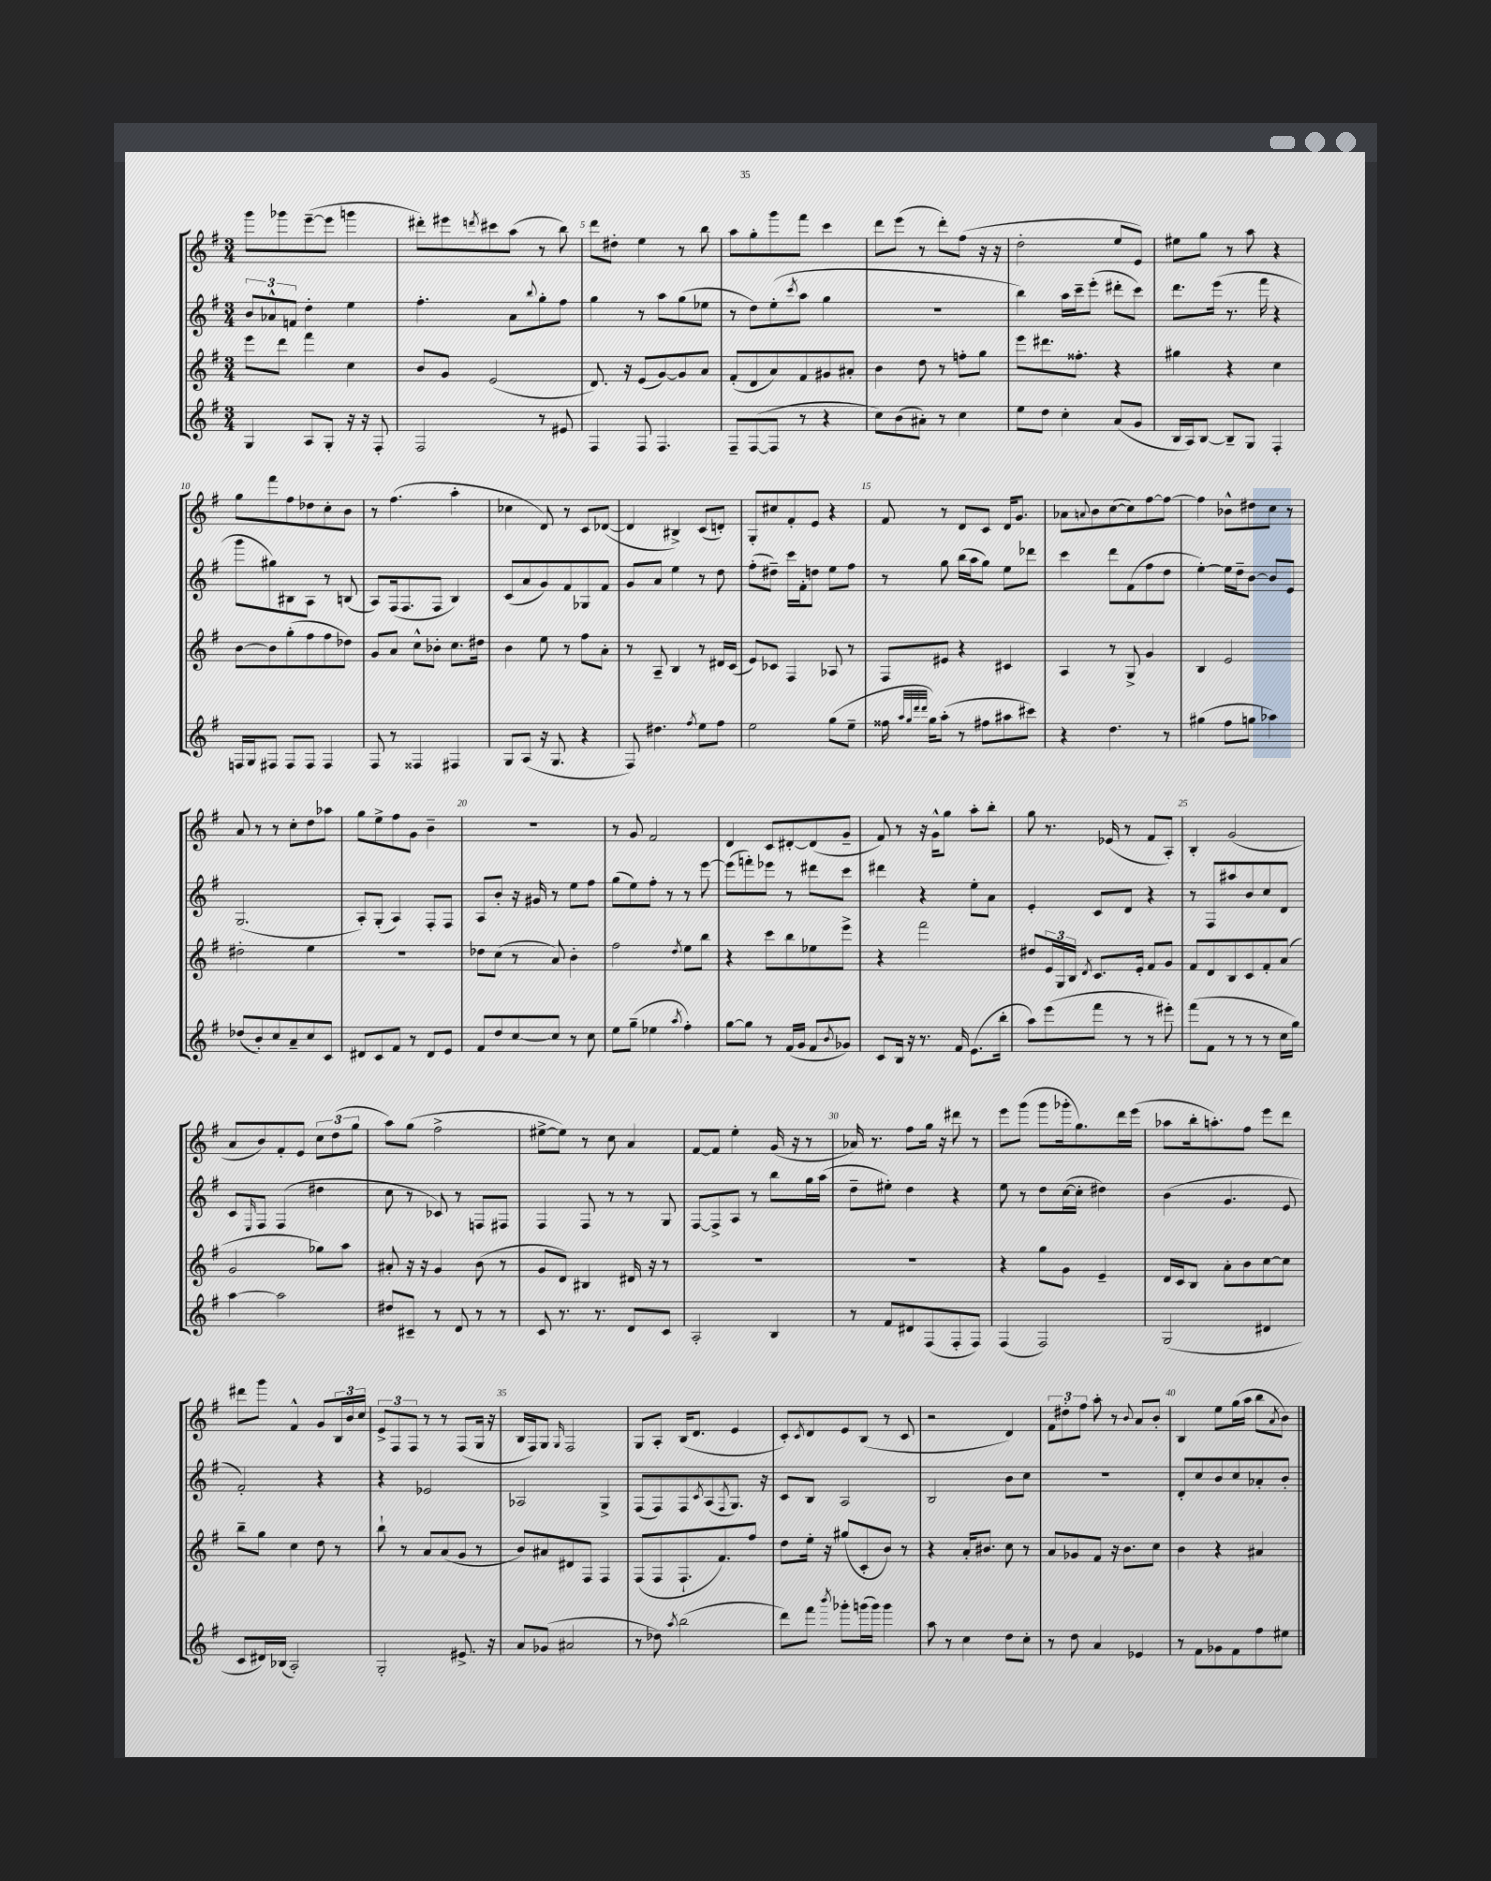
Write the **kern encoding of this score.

**kern	**kern	**kern	**kern
*staff4	*staff3	*staff2	*staff1
*clefG2	*clefG2	*clefG2	*clefG2
*k[f#]	*k[f#]	*k[f#]	*k[f#]
*M3/4	*M3/4	*M3/4	*M3/4
4G/	8eee\L	12b/L	8ggg\L
.	.	12a-^^/	.
.	8ddd\J	.	8ggg-\
.	.	12f/J	.
8A/L	4fff#\	4dd'\	([8eee~\
8G'/J	.	.	8eee\]J
16r	4cc\	4ee\	4ggg\
16r	.	.	.
8F#'/	.	.	.
=	=	=	=
2F#/	8b/L	4.ff#'\	8ddd#'\L)
.	8g/J	.	8eee#\
.	.	.	8qddd/
.	(2e/	.	8ccc#\
.	.	8a\L	(8aa\J
.	.	8qqbb/	.
8r	.	8gg'\	8r
8e#/	.	8ff#\J	8bb\)
=	=	=	=
4F#/	8.d/)	4gg\	8ddd\L
.	.	.	8dd#'\J
.	16r	.	.
8F#/	(8e/L	8r	4ee\
4.F#/	[8g/)	8aa\L	.
.	8g/]	(8gg\	8r
.	8a/J	8ee-\J	8bb\
=	=	=	=
8F#~/L	(8f#'/L	8r	8aa\L
([8F#/	8d/	8dd\L)	8gg'\
8F#/]J	8a/)	(8ee'\	8ggg\
.	.	8qccc/	.
8r	8f#/	8aa\J	8fff#\J
4r	8g#/	4gg\	4ccc\
.	8a#'/J	.	.
=	=	=	=
8cc\L)	4b\	2.r	8ddd\L
(8b\	.	.	(8eee\J
8a#'\J)	8dd\	.	8r
8r	8r	.	8ddd'\L)
4cc\	8ff'\L	.	(8ff#\J
.	8gg\J	.	16r
.	.	.	16r
=	=	=	=
8ee\L	8eee\L	4bb\)	2dd'\
8dd\J	8.ddd#\	.	.
4cc'\	.	16aa\LL	.
.	8.ff##'\J	16ccc~\J	.
.	.	(8eee'\J	.
(8a/L	4r	8ddd#'\L	8ee/L
8g/J	.	8ccc\J)	8e/J)
=	=	=	=
16B/LL	4gg#\	8.ddd\L	8ee#\L
16A/J)	.	.	.
[8B/J	.	.	8gg\J
.	.	(16eee\Jk	.
8B~/]L	4r	8.r	8r
8G/J	.	.	8aa\
.	.	16fff#\	.
4F#'/	4cc\	4r	4r
=	=	=	=
16F/LL	[8b\L	8ggg\L	8gg\L
16G/J	.	.	.
8F#/J	8b\]	8gg#\)	8fff#\
8F#/L	(8gg'\	8B#\	8ff#\
8F#/J	8ff#\	8A\J	8dd-\
4F#/	8ff#\	8r	8cc'\
.	8dd-\J)	(8B/	8b\J
=	=	=	=
8F#/	8g/L	8A/L)	8r
8r	8a/J	(16F#/k	(4.ff#\
.	.	8.F#/	.
4F##/	8cc^^\L	.	.
.	8b-'\J	8F#/J	.
4F#/	8.cc\L	4B/)	4aa'\
.	16dd#\Jk	.	.
=	=	=	=
8G/L	4b\	(8c/L	4cc-\
(8A/J	.	8a/	.
16r	8ee\	8g/)	8d/)
8.G/	.	.	.
.	8r	8f#/	8r
4r	8ff#\L	8G-/	8c/L
.	8a'\J	8f#/J	([8d-/J
=	=	=	=
8F#/)	8r	8g/L	4d-/]
4.dd#\	8A~/	8a/J	.
.	4B/	4ee\	4B#^/)
8qff#/	.	.	.
8ee\L	8r	8r	(8c/L
8ff#\J	16d#/LL	8dd\	8d'/J)
.	(16c/JJ	.	.
=	=	=	=
2ee\	8e/L)	(8ff#'\L	8G'/L
.	8c-/J	8dd#~\J)	8cc#/
.	4F#/	16ccc\LL	8f#'/
.	.	16f#'\J	.
.	.	8dd\J	8e/J
(8gg\L	8A-/	8ee\L	4r
8ee~\J	8r	8ff#\J	.
=	=	=	=
16ff##\	8F#/L	8r	8f#/
32qqaa/LLL	.	.	.
32qqgg/	.	.	.
32qqddd/	.	.	.
32qqddd/JJJ	.	.	.
16gg\LK)	.	.	.
(8aa'\J	8e#/J	8gg\	8r
8r	4r	(16bb\LL	8d/L
.	.	16aa\J	.
8ff#\L	.	8gg\J)	8c/J
8aa#\	4c#/	8ee\L	16d/LK
.	.	.	8.g/J
8ccc#\J)	.	8ddd-\J	.
=	=	=	=
4r	4A/	4ccc\	8a-\L
.	.	.	8qqa/
.	.	.	8b\
4.dd\	8r	8ddd\L	([8cc\
.	8G^/	(8f#\	8cc\])
.	4g/	8ff#\	[8ff#\
8r	.	8dd\J	8ff#\_J
=	=	=	=
(4gg#\	4B/	[4ee'\)	4ff#\]
8ff#\L	2e/	16ee\]LL	8b-^^\L
.	.	16dd~\J	.
8gg\J	.	[8b\J	8dd#\
4aa-\)	.	8b/]L	8cc\J
.	.	8e/J	8r
=	=	=	=
(8dd-/L	2dd#'\	(2.G/	8a/
8b'/)	.	.	8r
8cc/	.	.	8r
8a~/	.	.	8cc'\L
8cc/	4ee\	.	8dd\
8c/J	.	.	8aa-\J
=	=	=	=
8d#/L	2.r	8A'/L)	8gg\L
8c/	.	(8G'/J	8ee^\
8f#/J	.	4A/)	8ff#\
8r	.	.	8g\J
8d#/L	.	8F#'/L	4b~\
8e/J	.	8F#/J	.
=	=	=	=
8f#/L	8dd-\L	8A/L	2.r
8dd/	(8cc\J	8b'/J	.
[8cc/	8r	16r	.
.	.	16g#/	.
8cc/]J	8a/)	8r	.
8r	4b'\	8ee\L	.
8cc\	.	8ff#\J	.
=	=	=	=
8ee\L	2ff#\	(8gg\L	8r
(8gg~\J	.	8ee\)	8g/
4ee-\	.	8ff#'\J	2f#/
.	.	8r	.
8qaa/	8qdd/	.	.
4ff#'\)	8ee\L	8r	.
.	8bb\J	[8eee\	.
=	=	=	=
[8gg\L	4r	(8eee\]L	4d/
8gg\]J	.	8fff'\)	.
8r	8ccc\L	8eee-\J	8c/L
(16f#/LL	8bb\	8r	[8d#'/
16g/JJ	.	.	.
8f#/L	8ee-\	8ddd#\L	(8d#/]
8qb/	.	.	.
8g-/J)	8eee^\J	8ccc\J	8g~/J
=	=	=	=
8c/L	4r	4ddd#\	8f#/)
16B/Jk	.	.	8r
16r	.	.	.
8.r	2fff#\	4r	16r
.	.	.	16g^^\LK
.	.	.	8gg\J
16f#/	.	.	.
(8.e\L	.	8ee'\L	8aa'\L
.	.	8a\J	8bb'\J
16bb'\Jk	.	.	.
=	=	=	=
8aa\L)	8dd#/L	4e'/	8gg\
(8eee\	24e/L	.	8.r
.	24G/	.	.
.	24B/JJ	.	.
.	8qd/	.	.
8fff#\J	8.c/L	8c/L	.
.	.	.	(16e-/
8r	.	8d/J	8r
.	16e'/Jk	.	.
8r	8f#/L	4r	8f#/L
8eee#'\)	8g/J	.	8A'/J)
=	=	=	=
(8fff#\L	8f#/L	8r	4B'/
8f#\J	8d/	8F#/L	.
8r	8B/	8aa#/	(2g/
8r	8c/	8b/	.
8r	8f#'/	8cc/	.
16cc\LL	(8a/J	8d/J	.
16gg\JJ)	.	.	.
=	=	=	=
[4aa\	2g/	8c/L	8a/L
.	.	16qqE/	.
.	.	8F#/J	8b/)
2aa\]	.	(4F#/	8f#'/
.	.	.	8e/J
.	8gg-\L)	4dd#\	12cc\L
.	.	.	(12dd\
.	8aa\J	.	.
.	.	.	12gg\J
=	=	=	=
8dd#/L	8a#'/	8cc\	8aa\L)
8c#~/J	16r	8r	(8gg\J
.	16r	.	.
8r	4g/	8c-/)	2ff#^\
8d/	.	8r	.
8r	(8b\	8F/L	.
8r	8r	8F#/J	.
=	=	=	=
8c/	8g/L	4F#/	[8ee#^\L
8.r	8d/J)	.	8ee#\]J)
.	4B#/	8F#/	8r
8.r	.	.	.
.	.	8r	8cc\
8d/L	16d#/	8r	4a/
.	16r	.	.
8c/J	8r	8G/	.
=	=	=	=
2A'/	2.r	[8F#/L	[8f#/L
.	.	8F#^/]	8f#/]J
.	.	8A/J	4ee'\
.	.	8r	.
4B/	.	8bb\L	(16g/
.	.	.	16r
.	.	16gg\L	8r
.	.	(16aa\JJ	.
=	=	=	=
8r	2.r	8dd~\L	16a-/)
.	.	.	8.r
8f#/L	.	8ee#'\J)	.
8d#/	.	4dd\	8ff#\L
(8F#/	.	.	16gg\Jk
.	.	.	16r
8F#'/	.	4r	8ddd#\
8F#/J)	.	.	8r
=	=	=	=
(4F#/	4r	8ee\	8eee\L
.	.	8r	(8ggg\J
2F#/)	8gg\L	8dd\L	8ggg\L
.	8g\J	([16cc\L	16ggg-'\k
.	.	16cc'\]JJ	8.gg\)
.	4e~/	4dd#\)	.
.	.	.	16ddd\L
.	.	.	(16eee\JJ
=	=	=	=
(2G/	16d/LL	(4b\	8aa-\L
.	16c/J	.	.
.	8B/J	.	16bb'\k
.	.	.	8.aa'\)
.	8a'\L	4.g/	.
.	8b\	.	8ff#\J
4d#/	[8cc\	.	8eee\L
.	8cc\]J	8e/	8ddd\J
=	=	=	=
8c/L	8bb~\L	2f#'/)	8ddd#\L
16d#/L)	8gg\J	.	8ggg\J
(16B-/JJ	.	.	.
2A'/)	4cc\	.	4f#^^/
.	8dd\	4r	8g/L
.	8r	.	24B/L
.	.	.	24b/
.	.	.	24cc/JJ
=	=	=	=
2G'/	8bb`\	4r	12e^/L
.	.	.	12F#/
.	8r	.	.
.	.	.	12F#/J
.	8a/L	2e-/	8r
.	(8a/	.	8r
8.e#^/	8g/J	.	(8F#/L
.	8r	.	16G/Jk
16r	.	.	16r
=	=	=	=
8a/L	8b/L)	2A-/	16B/LL
.	.	.	16F#/J)
(8g-/J	8a#/	.	8G/J
.	.	.	16qqG/
2a#/	8d#/	.	2F#/
.	8F#/J	.	.
.	4F#/	4G^/	.
=	=	=	=
8r	(8F#/L	(8F#/L	8G/L
8dd-\)	8F#/	8F#/)	8A'/J
8qaa/	.	.	.
(2bb\	8.F#`/	8F#/	(16B/LK
.	.	.	8.d/J
.	.	8qc/	.
.	.	(8A/	.
.	8.f#/)	.	.
.	.	8qF#/	.
.	.	8.G/J)	4e/
.	8ff#/J	.	.
.	.	16r	.
=	=	=	=
8ddd\L)	8dd\L	8c/L	8c'/L)
.	.	.	8qc/
8fff#\J	16ee'\Jk	8B/J	8d/
.	16r	.	.
8qbbb/	.	.	.
8ggg-'\L	(8gg#/L	2A/	8e/
(16ggg\L	8c'/	.	(8B/J
16ggg\JJ)	.	.	.
4ggg\	8b/J)	.	8r
.	8r	.	8c/
=	=	=	=
8aa\	4r	2B/	2r
8r	.	.	.
4cc\	16a'/LK	.	.
.	8.b#/J	.	.
8dd\L	8cc\	8b\L	4d/)
8cc'\J	8r	8cc\J	.
=	=	=	=
8r	8a/L	2.r	12f#\L
.	.	.	12dd#'\
8dd\	8g-/	.	.
.	.	.	12ff#\J
4a/	8f#/J	.	8aa'\
.	16r	.	8r
.	8.b\L	.	.
.	.	.	8qqb/
4e-/	.	.	8a/L
.	8cc\J	.	8b'/J
=	=	=	=
8r	4b\	8d'/L	4B/
8f#\L	.	8cc/	.
8g-\	4r	8b/	8ee\L
8f#\	.	8cc/	(16gg\L
.	.	.	16aa\JJ
8ff#\	4a#/	8a-'/	8bb\L
.	.	.	8qa/
8ee#\J	.	8b'/J	8b\J)
==	==	==	==
*-	*-	*-	*-
